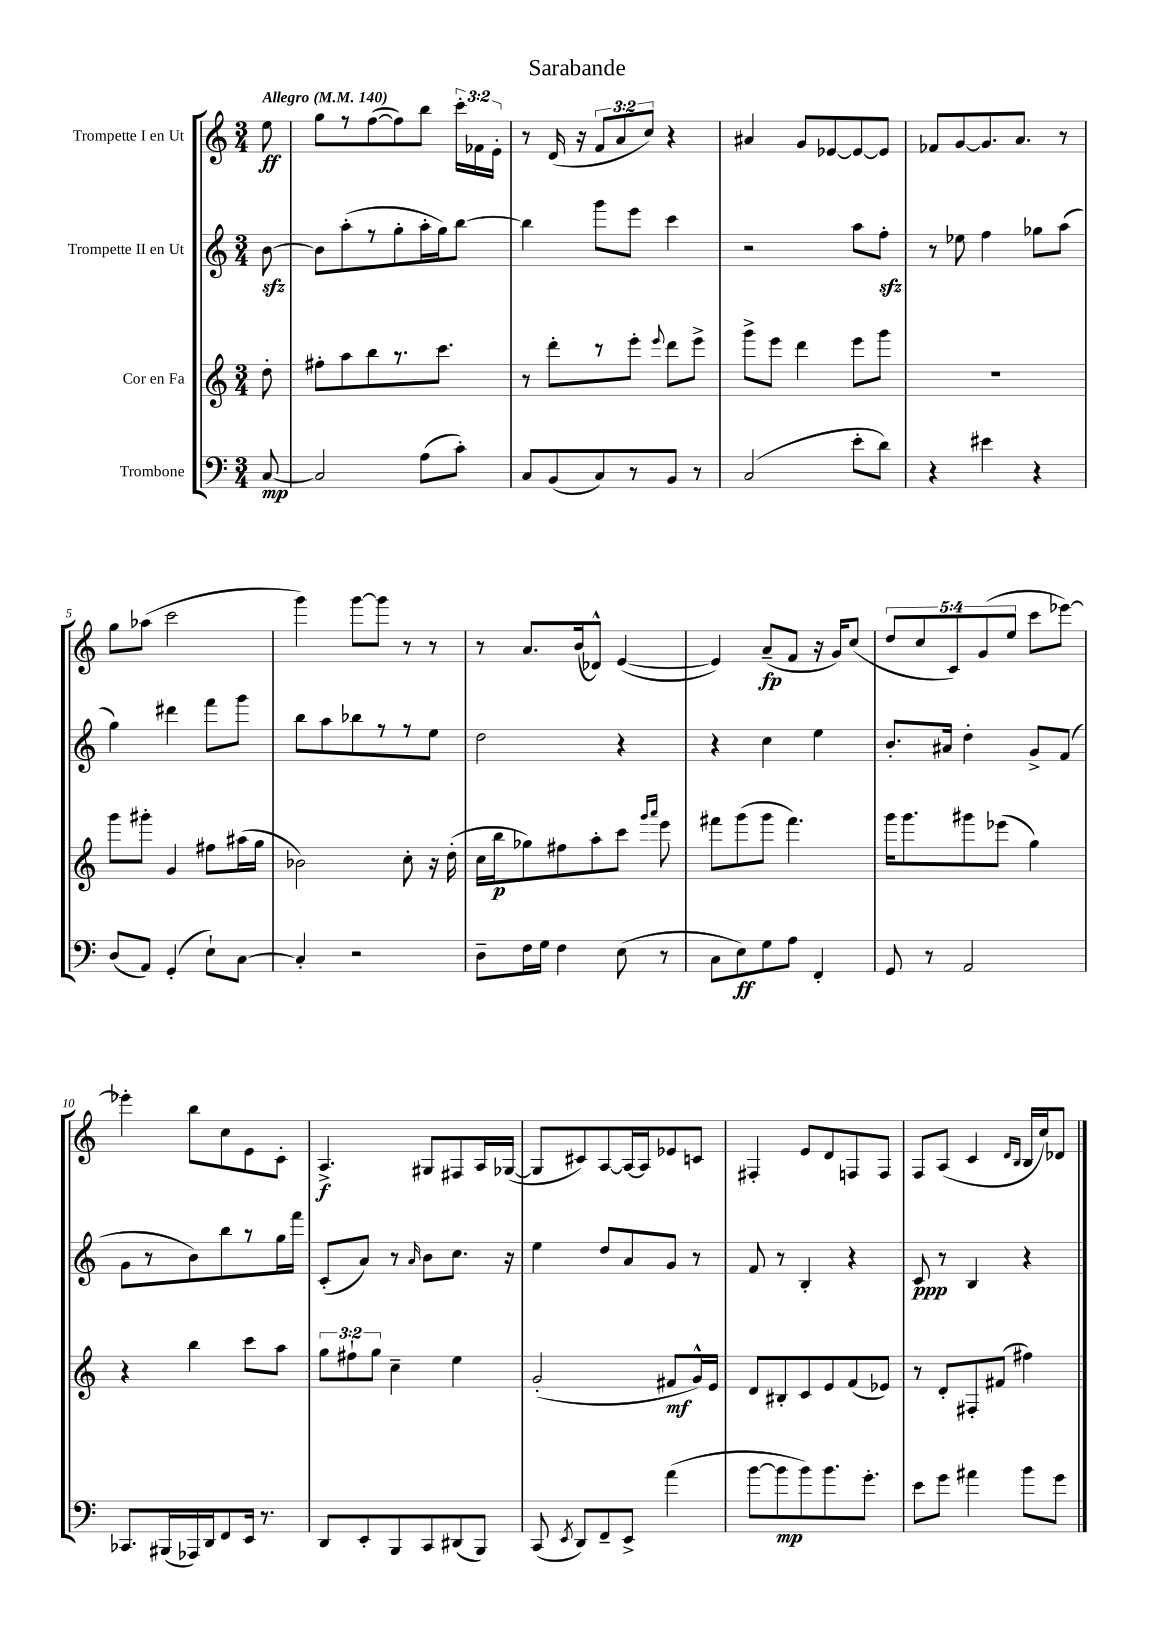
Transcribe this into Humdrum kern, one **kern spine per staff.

**kern	**kern	**kern	**kern
*staff4	*staff3	*staff2	*staff1
*clefF4	*clefG2	*clefG2	*clefG2
*k[]	*k[]	*k[]	*k[]
*M3/4	*M3/4	*M3/4	*M3/4
*MM140	*MM140	*MM140	*MM140
[8C/	8dd'\	[8b\	8ee\
=	=	=	=
2C/]	8ff#'\L	8b\]L	8gg\L
.	8aa\	(8aa'\	8r
.	8bb\	8r	([8ff\
.	8.r	8gg'\	8ff\])
(8A\L	.	16aa'\L	8bb\J
.	8.ccc\J	16gg\J)	.
8c'\J)	.	[8bb\J	24ccc'\LL
.	.	.	24f-\
.	.	.	24e'\JJ
=	=	=	=
8C/L	8r	4bb\]	8r
(8BB/	8ddd'\L	.	(16d/
.	.	.	16r
8C/)	8r	8ggg\L	12f/L
.	.	.	12a/
8r	8eee'\J	8eee\J	.
.	.	.	12cc/J)
.	8qqeee/	.	.
8BB/J	8ddd\L	4ccc\	4r
8r	8eee^\J	.	.
=	=	=	=
(2C/	8ggg^\L	2r	4a#/
.	8eee\J	.	.
.	4ddd\	.	8g/L
.	.	.	[8e-/
8e'\L	8eee\L	8aa\L	8e-/_
8d\J)	8ggg\J	8ff'\J	8e-/]J
=	=	=	=
4r	2.r	8r	8f-/L
.	.	8ee-\	[8g/
4e#\	.	4ff\	8.g/]
.	.	.	8.a/J
4r	.	8gg-\L	.
.	.	(8aa\J	8r
=	=	=	=
(8D/L	8ggg\L	4gg\)	8gg\L
8AA/J)	8ggg#'\J	.	(8aa-\J
(4GG'/	4g/	4ddd#\	2ccc\
8E`\L)	8ff#\L	8fff\L	.
[8C\J	(16aa#\L	8ggg\J	.
.	16gg\JJ	.	.
=	=	=	=
4C'/]	2b-\)	8bb\L	4ggg\)
.	.	8aa\	.
2r	.	8bb-\	[8ggg\L
.	.	8r	8ggg\]J
.	8cc'\	8r	8r
.	16r	8ee\J	8r
.	(16dd'\	.	.
=	=	=	=
8D~\L	16cc\LL	2dd\	8r
.	16bb\J	.	.
16F\L	8gg-\)	.	8.a/L
16G\JJ	.	.	.
4F\	8ff#\	.	.
.	.	.	(16b/k
.	8aa'\	.	8d-^^/J)
(8E\	8ccc\J	4r	([4e/
.	16qqggg/LL	.	.
.	16qqaaa/JJ	.	.
8r	8eee\	.	.
=	=	=	=
8C\L	8fff#\L	4r	4e/])
8E\)	(8ggg\	.	.
8G\	8ggg\J	4cc\	(8a~/L
8A\J	4.fff#\)	.	8f/J
4FF'/	.	4ee\	16r
.	.	.	16g/LK)
.	.	.	(8cc/J
=	=	=	=
8GG/	16ggg\LK	8.b'/L	10dd/L
.	8.ggg\	.	.
.	.	.	10cc/
8r	.	.	.
.	.	16a#/Jk	.
.	.	.	10c/)
2AA/	8ggg#\	4dd'\	.
.	.	.	(10g/
.	(8eee-\J	.	.
.	.	.	10ee/J
.	4gg\)	8g^/L	8ccc\L
.	.	(8f/J	[8eee-\J)
=	=	=	=
8.CC-/L	4r	8g\L	4eee-'\]
.	.	8r	.
(16BBB#/L	.	.	.
16AAA-/)	4bb\	8b\)	8bb\L
16DD/J	.	.	.
8FF/	.	8bb\	8cc\
16EE/Jk	8ccc\L	8r	8e\
8.r	.	.	.
.	8aa\J	16gg\L	8c'\J
.	.	16fff\JJ	.
=	=	=	=
8DD/L	12gg\L	(8c'/L	4.A^/
.	12ff#`\	.	.
8EE'/	.	8a/J)	.
.	12gg\J	.	.
8BBB/	4cc~\	8r	.
.	.	16qqa/	.
8CC/	.	8b\L	8G#/L
(8DD#/	4ee\	8.cc\J	8F#/
8BBB/J)	.	.	16A/L
.	.	16r	([16G-/JJ
=	=	=	=
(8CC/	(2g'/	4ee\	8G-/]L
8qEE/	.	.	.
8DD/L)	.	.	8c#/)
8FF~/	.	8dd/L	[8A/
8EE^/J	.	8a/	16A/_L
.	.	.	16A/]J
(4a\	8f#/L	8g/J	8e-/
.	16g^^/L)	8r	8c/J
.	16e/JJ	.	.
=	=	=	=
[8b\L	8d/L	8f/	4F#'/
8b\]	8B#'/	8r	.
8b\)	8c/	4B'/	8e/L
8.b\	8e/	.	8d/
.	(8f/	4r	8F/
8.g'\J	.	.	.
.	8e-/J)	.	8F/J
=	=	=	=
8e\L	8r	8c/	8F/L
8g\J	8d'/L	8r	(8A/J
4a#\	8F#'/	4B/	4c/
.	(8f#/J	.	.
.	.	.	16qqd/LL
.	.	.	16qqB/JJ
8b\L	4ff#\)	4r	16B/LL
.	.	.	16cc/J)
8g\J	.	.	8d-/J
==	==	==	==
*-	*-	*-	*-
